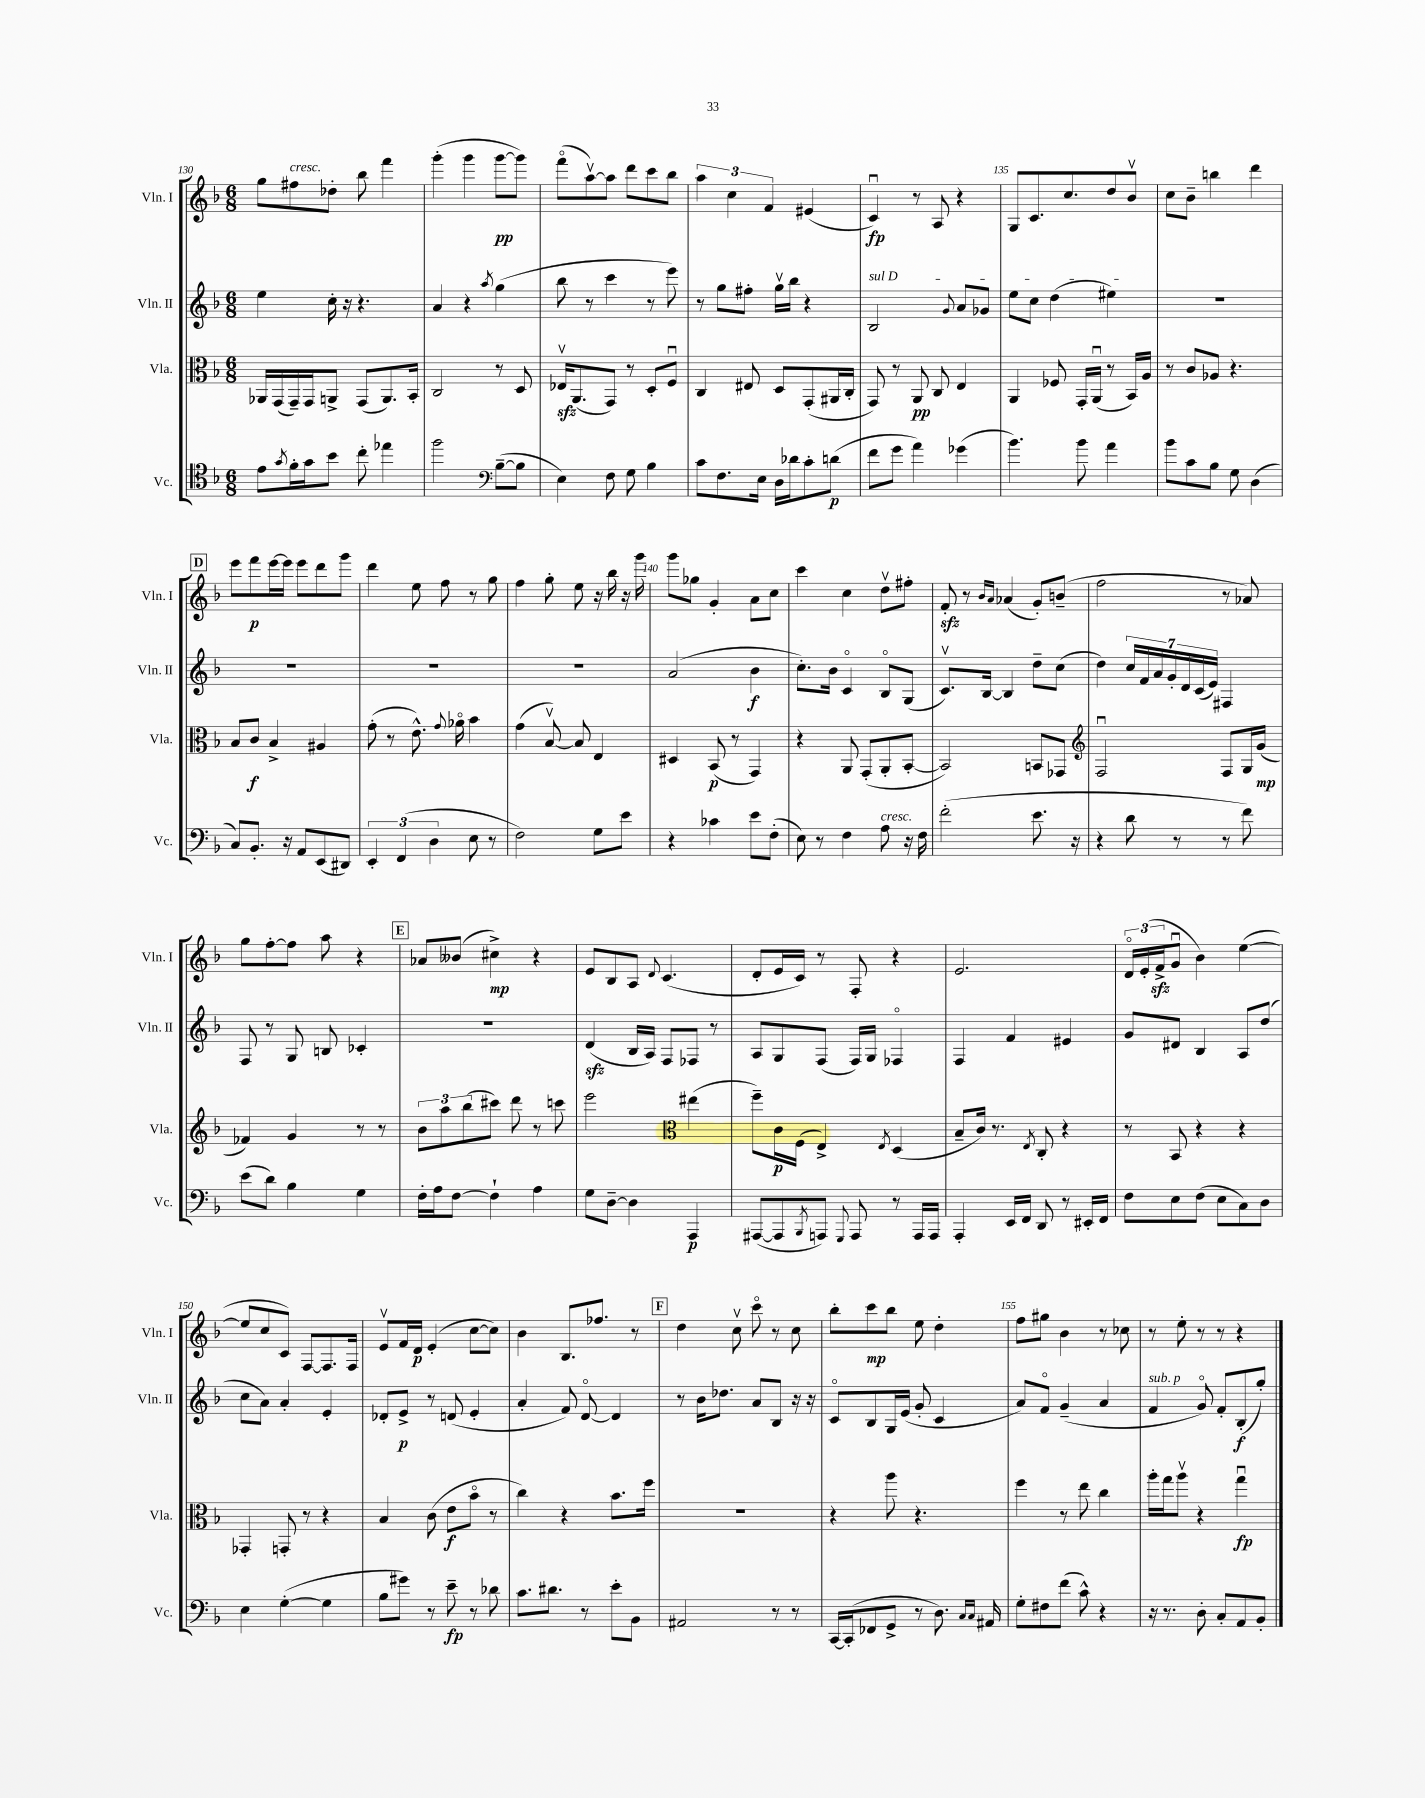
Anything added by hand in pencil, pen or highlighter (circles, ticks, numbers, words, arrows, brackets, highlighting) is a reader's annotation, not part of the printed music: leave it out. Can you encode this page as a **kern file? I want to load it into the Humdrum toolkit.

**kern	**dynam	**kern	**dynam	**kern	**dynam	**kern	**dynam
*part4	*part4	*part3	*part3	*part2	*part2	*part1	*part1
*staff4	*staff4	*staff3	*staff3	*staff2	*staff2	*staff1	*staff1
*I"Vc.	*	*I"Vla.	*	*I"Vln. II	*	*I"Vln. I	*
*I'Vc.	*	*I'Vla.	*	*I'Vln. II	*	*I'Vln. I	*
*clefC4	*	*clefC3	*	*clefG2	*	*clefG2	*
*k[b-]	*	*k[b-]	*	*k[b-]	*	*k[b-]	*
*M6/8	*	*M6/8	*	*M6/8	*	*M6/8	*
=130	=130	=130	=130	=130	=130	=130	=130
8e\L	.	16AA-X/LL	.	4ee\	.	8gg\L	.
.	.	(16GG/	.	.	.	.	.
8qg/	.	.	.	.	.	.	.
!	!	!	!	!	!	!LO:TX:a:i:t=cresc.	!
16f'\L	.	16GG~/)	.	.	.	8ff#X\	.
16g\J	.	16GG/J	.	.	.	.	.
8b-\J	.	8AAn^/J	.	16cc'\	.	8dd-X'\J	.
.	.	.	.	16r	.	.	.
8cc'\	.	(8GG/L	.	4.r	.	8bb-\	.
4ee-X\	.	8.AA/)	.	.	.	4fff\	.
.	.	16BB-'/Jk	.	.	.	.	.
=131	=131	=131	=131	=131	=131	=131	=131
2ff\	.	2C/	.	4a/	.	(4ggg'\	.
.	.	.	.	4r	.	4ggg\	.
*clefF4	*	*	*	*	*	*	*
.	.	.	.	8qaa/	.	.	.
([8B-~\L	.	8r	.	(4gg\	.	[8ggg\L	pp
8B-\J]	.	8D/	.	.	.	8ggg\J])	.
=132	=132	=132	=132	=132	=132	=132	=132
4E\)	.	16E-Xzzv/KL	.	8bb-\	.	(8fff\L	.
.	.	(8.AA/	.	.	.	.	.
.	.	.	.	8r	.	[8aav\)	.
8F\	.	8GG/J)	.	4ccc\	.	8aa\J]	.
8G\	.	8r	.	.	.	8ddd\L	.
4B-\	.	8D'/L	.	8r	.	8ccc\	.
.	.	8Fu/J	.	8eee\)	.	8bb-\J	.
=133	=133	=133	=133	=133	=133	=133	=133
8c\L	.	4C/	.	8r	.	6aa\	.
8.F\	.	.	.	8gg\L	.	.	.
.	.	.	.	.	.	6cc\	.
.	.	8E#X/	.	8ff#X'\J	.	.	.
16E\Jk	.	.	.	.	.	.	.
.	.	.	.	.	.	6f/	.
16D\LL	.	8D/L	.	16ggv\LL	.	.	.
16d-X\J	.	.	.	16bb-\JJ	.	.	.
8c'\	.	(8GG'/	.	4r	.	(4e#X/	.
(8dn\J	p	16AA#X/L	.	.	.	.	.
.	.	16C'/JJ	.	.	.	.	.
=134	=134	=134	=134	=134	=134	=134	=134
!	!	!	!	!LO:TX:a:i:t=sul D	!	!	!
8f\L	.	8GG/)	.	2B-/	.	4cu/)	fp
8g\J	.	8r	.	.	.	.	.
4a\)	.	8AA/	pp	.	.	8r	.
.	.	8C/	.	.	.	8A/	.
.	.	.	.	8qqg/	.	.	.
(4g-X\	.	4E/	.	8a/L	.	4r	.
.	.	.	.	8g-X/J	.	.	.
=135	=135	=135	=135	=135	=135	=135	=135
4.b-\)	.	4AA/	.	8ee\L	.	8G/L	.
.	.	.	.	8cc\J	.	8.c/	.
.	.	8F-X/	.	(4dd\	.	.	.
.	.	.	.	.	.	8.cc/	.
8b-\	.	16GG'/LL	.	.	.	.	.
.	.	(16AAu/JJ	.	.	.	.	.
4a\	.	8r	.	4ee#X\)	.	8dd/	.
.	.	16BB-/LL)	.	.	.	8b-v/J	.
.	.	16A/JJ	.	.	.	.	.
=136	=136	=136	=136	=136	=136	=136	=136
8b-\L	.	8r	.	2.r	.	8cc\L	.
8c\	.	8c/L	.	.	.	8b-~\J	.
8B-\J	.	8A-X/J	.	.	.	4bbn\	.
8G\	.	4.r	.	.	.	.	.
(4D\	.	.	.	.	.	4ddd\	.
!!LO:LB:g=z
!!LO:REH:place=s1:t=D
=137	=137	=137	=137	=137	=137	=137	=137
8C/L)	.	8B-/L	.	2.r	.	8eee\L	.
8.BB-'/J	.	8c/J	f	.	.	8fff\	p
.	.	4B-^/	.	.	.	[16eee\L	.
16r	.	.	.	.	.	16eee\JJ]	.
8AA/L	.	.	.	.	.	8eee\L	.
(8EE/	.	4A#X/	.	.	.	8ddd\	.
8DD#X/J)	.	.	.	.	.	8ggg\J	.
=138	=138	=138	=138	=138	=138	=138	=138
6EE'/	.	(8g'\	.	2.r	.	4ddd\	.
.	.	8r	.	.	.	.	.
(6FF/	.	.	.	.	.	.	.
.	.	8.e^^\)	.	.	.	8ee\	.
6D\	.	.	.	.	.	.	.
.	.	.	.	.	.	8ff\	.
.	.	8qqg/	.	.	.	.	.
.	.	16a-X\	.	.	.	.	.
8E\	.	4b-\	.	.	.	8r	.
8r	.	.	.	.	.	8gg\	.
=139	=139	=139	=139	=139	=139	=139	=139
2F\)	.	(4g\	.	2.r	.	4ff\	.
.	.	[8B-v/)	.	.	.	8gg'\	.
.	.	8B-/]	.	.	.	8ee\	.
8G\L	.	4E/	.	.	.	16r	.
.	.	.	.	.	.	16bb-\	.
8e\J	.	.	.	.	.	16r	.
.	.	.	.	.	.	16ggg\	.
=140	=140	=140	=140	=140	=140	=140	=140
4r	.	4D#X/	.	(2a/	.	8ggg\L	.
.	.	.	.	.	.	8gg-X\J	.
4c-X\	.	(8BB-/	p	.	.	4g'/	.
.	.	8r	.	.	.	.	.
8e\L	.	4GG/)	.	4b-\	f	8a\L	.
(8F'\J	.	.	.	.	.	8cc\J	.
=141	=141	=141	=141	=141	=141	=141	=141
8E\)	.	4r	.	8.cc'\L)	.	4ccc\	.
8r	.	.	.	.	.	.	.
.	.	.	.	16b-\Jk	.	.	.
4F\	.	8AA/	.	4c/	.	4cc\	.
.	.	(8GG'/L	.	.	.	.	.
!LO:TX:a:i:t=cresc.	!	!	!	!	!	!	!
8A\	.	8AA'/	.	8B-/L	.	8ddv\L	.
16r	.	[8BB-'/J	.	(8G/J	.	8ff#X'\J	.
16F\	.	.	.	.	.	.	.
=142	=142	=142	=142	=142	=142	=142	=142
(2f'\	.	2BB-/])	.	8.cv/L)	.	8fzz'/	.
.	.	.	.	.	.	8r	.
.	.	.	.	[16B-/Jk	.	.	.
.	.	.	.	.	.	16qqb-/LL	.
.	.	.	.	.	.	16qqa/JJ	.
.	.	.	.	4B-/]	.	(4a-X/	.
8.e\	.	8BBn/L	.	8dd~\L	.	8g'/L)	.
.	.	8GG-X/J	.	(8cc\J	.	(8bn~/J	.
16r	.	.	.	.	.	.	.
=143	=143	=143	=143	=143	=143	=143	=143
*	*	*clefG2	*	*	*	*	*
4r	.	2Fu/	.	4dd\)	.	2ff\	.
8d\	.	.	.	28cc/LL	.	.	.
.	.	.	.	28f/	.	.	.
.	.	.	.	28a/	.	.	.
.	.	.	.	28g'/	.	.	.
8r	.	.	.	.	.	.	.
.	.	.	.	28d/	.	.	.
.	.	.	.	(28c/	.	.	.
.	.	.	.	28e/JJ)	.	.	.
8r	.	8F/L	.	4F#X/	.	8r	.
8f\)	.	16G/L	.	.	.	8a-X/)	.
.	.	(16g/JJ	mp	.	.	.	.
!!LO:LB:g=z
=144	=144	=144	=144	=144	=144	=144	=144
(8e\L	.	4f-X/)	.	8F/	.	8gg\L	.
8d\J)	.	.	.	8r	.	[8ff'\	.
4B-\	.	4g/	.	8G/	.	8ff\J]	.
.	.	.	.	8Bn/	.	8aa\	.
4G\	.	8r	.	4c-X'/	.	4r	.
.	.	8r	.	.	.	.	.
!!LO:REH:place=s1:t=E
=145	=145	=145	=145	=145	=145	=145	=145
16F'\LL	.	12b-\L	.	2.r	.	8a-X/L	.
16A\J	.	.	.	.	.	.	.
.	.	12aa\	.	.	.	.	.
[8F\J	.	.	.	.	.	(8b--X/J	.
.	.	(12bb-\	.	.	.	.	.
4F`\]	.	8ccc#X\J)	.	.	.	4cc#X^\)	mp
.	.	8ddd\	.	.	.	.	.
4A\	.	8r	.	.	.	4r	.
.	.	8cccn\	.	.	.	.	.
=146	=146	=146	=146	=146	=146	=146	=146
8G\L	.	2eee\	.	(4dzz/	.	8e/L	.
[8D~\J	.	.	.	.	.	8B-/	.
4D\]	.	.	.	16B-/LL	.	8A/J	.
.	.	.	.	16A/JJ)	.	.	.
.	.	.	.	.	.	8qqd/	.
.	.	.	.	8F/L	.	(4.c/	.
*	*	*clefC3	*	*	*	*	*
4AAA/	p	(4ee#X\	.	8F-X/J	.	.	.
.	.	.	.	8r	.	.	.
=147	=147	=147	=147	=147	=147	=147	=147
([8AAA#X/L	.	8ff~\L)	.	8A/L	.	8d'/L	.
8AAA#/]	.	16c\L	p	8G/	.	16e/L	.
.	.	(16F\JJ	.	.	.	16c/JJ)	.
8qBBB-/	.	.	.	.	.	.	.
8AAAn/J)	.	4E^/)	.	(8F/J	.	8r	.
8qqGGG/	.	.	.	.	.	.	.
8AAA/	.	.	.	16F/LL)	.	8F'/	.
.	.	.	.	16G/JJ	.	.	.
.	.	8qE/	.	.	.	.	.
8r	.	(4D/	.	4F-X/	.	4r	.
16AAA/LL	.	.	.	.	.	.	.
16AAA/JJ	.	.	.	.	.	.	.
=148	=148	=148	=148	=148	=148	=148	=148
4AAA'/	.	8B-~/L	.	4F/	.	2.e/	.
.	.	16c/Jk)	.	.	.	.	.
.	.	8.r	.	.	.	.	.
16EE/LL	.	.	.	4f/	.	.	.
16FF/JJ	.	.	.	.	.	.	.
.	.	8qE/	.	.	.	.	.
8DD/	.	8C'/	.	.	.	.	.
8r	.	4r	.	4e#X/	.	.	.
16EE#X'/LL	.	.	.	.	.	.	.
16FF/JJ	.	.	.	.	.	.	.
=149	=149	=149	=149	=149	=149	=149	=149
8F\L	.	8r	.	8g/L	.	24d/LL	.
.	.	.	.	.	.	(24e'/	.
.	.	.	.	.	.	24fzz^/J	.
8E\	.	8BB-/	.	8d#X/J	.	8gu/J	.
(8F\J	.	4r	.	4B-/	.	4b-\)	.
8E\L	.	.	.	.	.	.	.
8C\)	.	4r	.	8A/L	.	([4ee\	.
8D\J	.	.	.	(8dd/J	.	.	.
!!LO:LB:g=z
=150	=150	=150	=150	=150	=150	=150	=150
4E\	.	4GG-X'/	.	8cc\L	.	8ee/L]	.
.	.	.	.	8a\J)	.	8cc/	.
([4G'\	.	8GGn'/	.	4a'/	.	8c/J)	.
.	.	8r	.	.	.	[8F/L	.
4G\]	.	4r	.	4e'/	.	8.F/]	.
.	.	.	.	.	.	16F/Jk	.
=151	=151	=151	=151	=151	=151	=151	=151
8B-\L	.	4B-/	.	8d-X'/L	.	8ev/L	.
8g#X\J)	.	.	.	8e^/J	p	16f/L	.
.	.	.	.	.	.	16d/JJ	p
8r	.	(8c\	.	8r	.	(4e'/	.
8e~\	fp	8e\L	f	(8dn/	.	.	.
8r	.	8b-\J	.	4e'/	.	[8cc\L	.
8d-X\	.	8r	.	.	.	8cc\J])	.
=152	=152	=152	=152	=152	=152	=152	=152
8.c\L	.	4cc\)	.	4a'/	.	4b-\	.
8.d#X\J	.	.	.	.	.	.	.
.	.	4r	.	8f/)	.	8.B-/L	.
8r	.	.	.	[8d/	.	.	.
.	.	.	.	.	.	8.ff-X/J	.
8e'\L	.	8.b-\L	.	4d/]	.	.	.
8BB-\J	.	.	.	.	.	8r	.
.	.	16ff\Jk	.	.	.	.	.
!!LO:REH:place=s1:t=F
=153	=153	=153	=153	=153	=153	=153	=153
2AA#X/	.	2.r	.	8r	.	4dd\	.
.	.	.	.	16b-\KL	.	.	.
.	.	.	.	8.dd-X\J	.	.	.
.	.	.	.	.	.	8ccv\	.
.	.	.	.	8a/L	.	8ccc\	.
8r	.	.	.	8B-/J	.	8r	.
8r	.	.	.	16r	.	8cc\	.
.	.	.	.	16r	.	.	.
=154	=154	=154	=154	=154	=154	=154	=154
[16CC/LL	.	4r	.	8c/L	.	8bb-'\L	.
(16CC'/J]	.	.	.	.	.	.	.
8FF-X/	.	.	.	8B-/	.	8ccc\	mp
8GG^/J	.	8aa\	.	16G/L	.	8bb-\J	.
.	.	.	.	(16e/JJ	.	.	.
8r	.	4.r	.	8g'/	.	8ee\	.
8.D\)	.	.	.	4c/	.	4dd'\	.
16qqC/LL	.	.	.	.	.	.	.
16qqC/JJ	.	.	.	.	.	.	.
16AA#X/	.	.	.	.	.	.	.
=155	=155	=155	=155	=155	=155	=155	=155
8G'\L	.	4ff\	.	8a/L)	.	8ff\L	.
8F#X\	.	.	.	8f/J	.	8gg#X\J	.
(8f\J	.	8r	.	(4g~/	.	4b-\	.
8c^^\)	.	8ee\	.	.	.	.	.
4r	.	4cc\	.	4a/	.	8r	.
.	.	.	.	.	.	8cc-X\	.
=156	=156	=156	=156	=156	=156	=156	=156
!	!	!	!	!LO:TX:a:i:t=sub. p	!	!	!
16r	.	16aa'\LL	.	4f/	.	8r	.
8.r	.	16gg\J	.	.	.	.	.
.	.	8aav\J	.	.	.	8ee'\	.
8D'\	.	4r	.	8g/)	.	8r	.
8C'/L	.	.	.	8f'/L	.	8r	.
8AA/	.	4ggu\	fp	(8B-'/	f	4r	.
8BB-'/J	.	.	.	8gg'/J)	.	.	.
==	==	==	==	==	==	==	==
*-	*-	*-	*-	*-	*-	*-	*-
